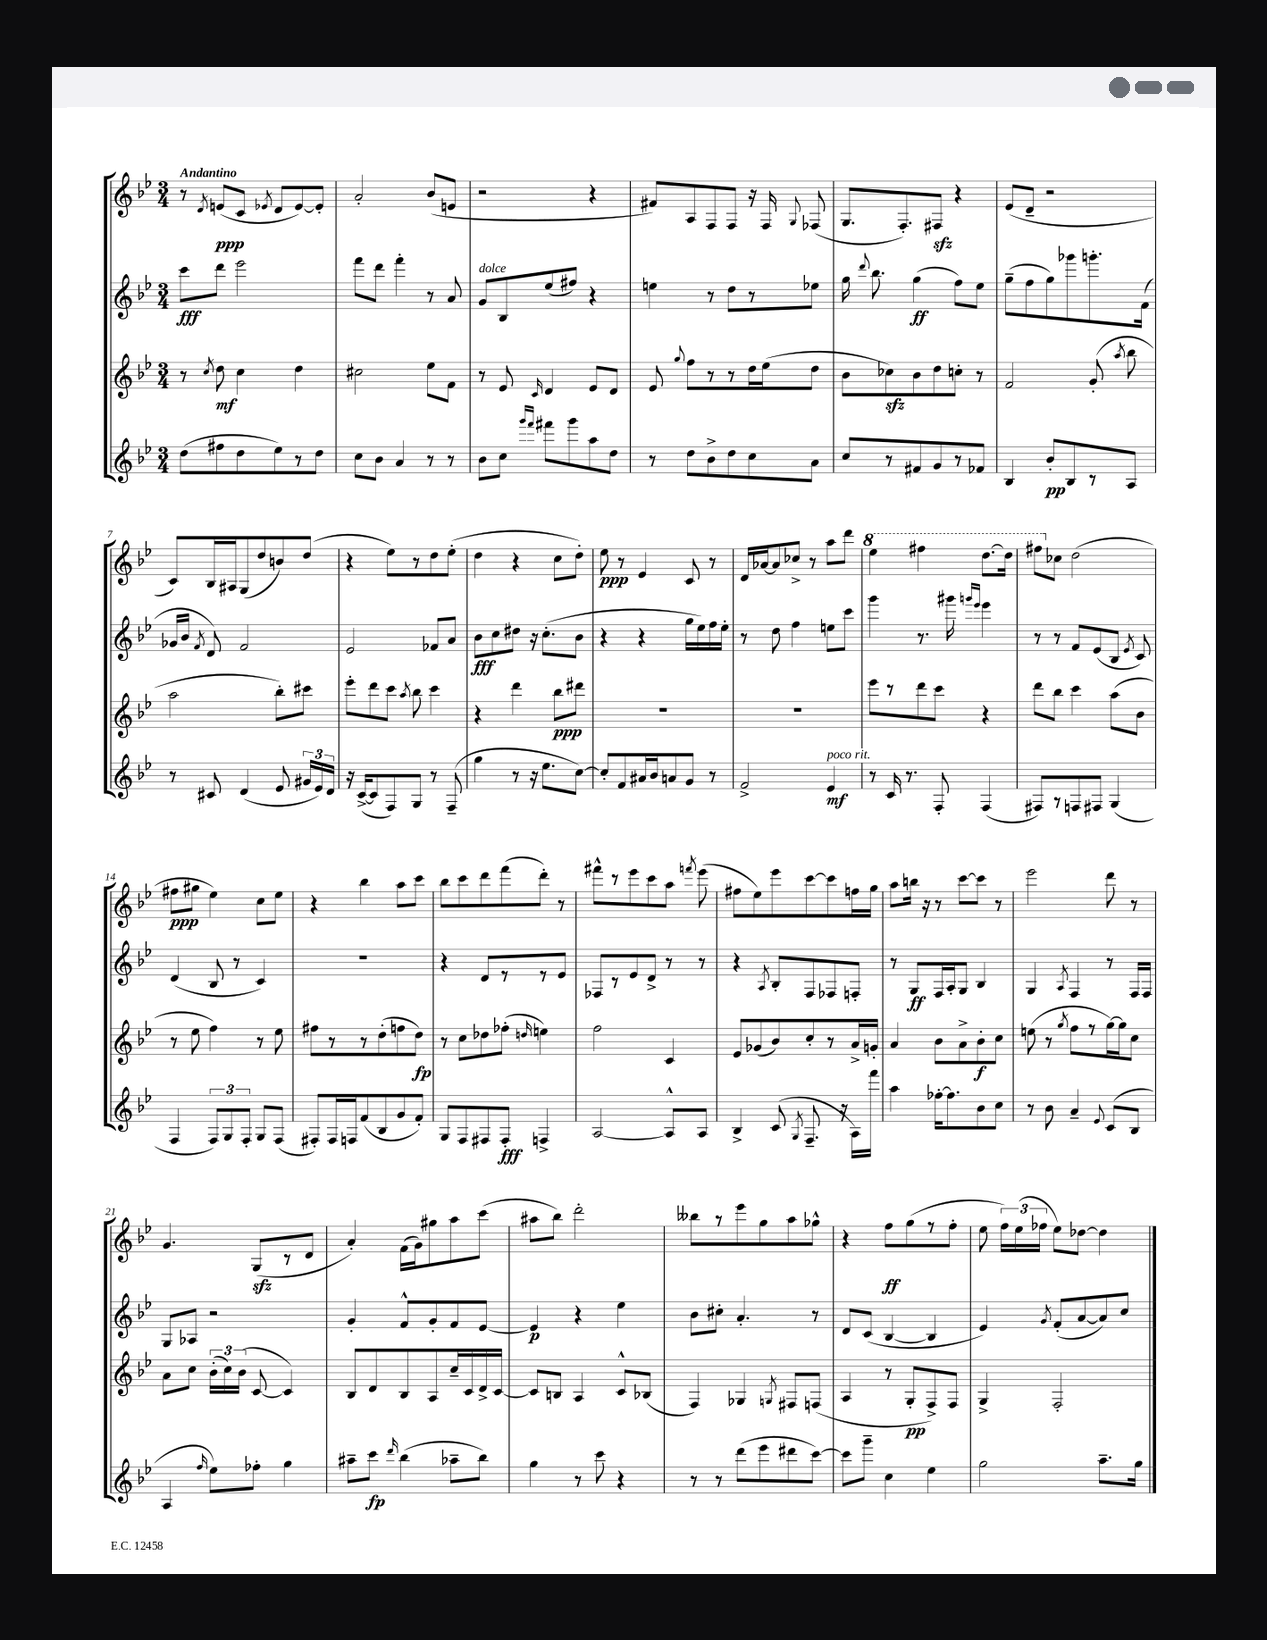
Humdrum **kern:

**kern	**kern	**kern	**kern
*staff4	*staff3	*staff2	*staff1
*clefG2	*clefG2	*clefG2	*clefG2
*k[b-e-]	*k[b-e-]	*k[b-e-]	*k[b-e-]
*M3/4	*M3/4	*M3/4	*M3/4
(8dd	8r	8ccc	8r
.	8qcc	.	8qd
8ff#	8dd	8ddd	(8e
8dd	4cc	2eee-	8c
.	.	.	8qe-
8ee-)	.	.	8d
8r	4dd	.	[8e-)
8dd	.	.	8e-']
=	=	=	=
8cc	2cc#	8fff	2a'
8b-	.	8ddd	.
4a	.	4fff'	.
8r	8ee-	8r	(8b-
8r	8f	8a	8e
=	=	=	=
8b-	8r	8g	2r
8cc	8e-	8B-	.
16qqggg	.	.	.
16qqfff	16qqc	.	.
8fff#	4d	(8ee-	.
8ggg	.	8ff#)	.
8aa	8e-	4r	4r
8dd	8d	.	.
=	=	=	=
8r	8e-	4ee	8f#)
.	8qqgg	.	.
8dd	8ff	.	8A
8b-^	8r	8r	8F
8dd	8r	8dd	8F
8cc	16dd	8r	16r
.	(16ee-	.	16F
.	.	.	8qqG
8a	8dd	8ee-	(8F-
=	=	=	=
8cc	8b-	16gg	8.G
.	.	8qqddd	.
.	.	8.bb-	.
8r	8cc-)	.	.
.	.	.	8.F')
8f#	8b-	(4gg	.
8g	8dd	.	8F#
8r	8cc'	8ff)	4r
8f-	8r	8ee-	.
=	=	=	=
4B-	2f	(8gg~	(8e-
.	.	8ff	8d~
8b-'	.	8gg)	2r
8B-	.	8ggg-	.
8r	(8g'	8.ggg'	.
.	8qaa	.	.
8A	8bb-	.	.
.	.	(16f	.
=	=	=	=
8r	2aa	16g-	8c)
.	.	16b-	.
.	.	8qf	.
8c#	.	8d)	16B-
.	.	.	16A#
(4d	.	2f	(8G
.	.	.	8dd
8e-	8bb-')	.	8b)
24g#	8ccc#	.	(8dd
24e-)	.	.	.
24d	.	.	.
=	=	=	=
16r	8eee-'	2e-	4r
([16c^	.	.	.
8c]	8ddd	.	.
8F)	8ccc	.	8ee-)
.	8qaa	.	.
8G	8bb-	.	8r
8r	4ccc	8f-	8dd
(8F~	.	8a	(8ee-'
=	=	=	=
4gg	4r	8b-	4dd
.	.	8cc	.
8r	4ddd	8dd#	4r
16r	.	16r	.
8.ee-	.	(8.cc'	.
.	8bb-	.	8cc
[8cc)	8ddd#	8b-	8dd')
=	=	=	=
8cc']	2.r	4r	8ee-
8f	.	.	8r
16a#	.	4r	4e-
16b-	.	.	.
8a	.	.	.
8g	.	16gg	8c
.	.	16ee-)	.
8r	.	16ff	8r
.	.	16ee-'	.
=	=	=	=
2f^	2.r	8r	16d
.	.	.	[16a-
.	.	8dd	8a-]
.	.	4ff	8cc-^
.	.	.	8r
4e-	.	8ee	8aa
.	.	8ccc	8ddd
=	=	=	=
8r	8eee-	4ggg	4eee-
16c	8r	.	.
8.r	.	.	.
.	8ddd	8.r	4fff#
8F'	8ccc	.	.
.	.	16ggg#	.
.	.	16qqggg	.
.	.	16qqeee-	.
(4F	4r	4eee-	[8.ddd
.	.	.	16ddd]
=	=	=	=
8F#)	8ddd	8r	8fff#
8r	8bb-	8r	8cc-
8F	4ccc	8f	(2dd
8F#	.	(8e-	.
(4G	(8aa	8B-	.
.	.	8qe-	.
.	8b-	8c)	.
=	=	=	=
4F	8r	(4d	8ff#
.	8ee-	.	8gg#
12F)	4ff)	8B-	4ee-)
12G	.	.	.
.	.	8r	.
12F'	.	.	.
8G	8r	4c)	8cc
(8F	8ee-	.	8ee-
=	=	=	=
8F#')	8ff#	2.r	4r
16F#	8r	.	.
16F	.	.	.
(8f	8r	.	4bb-
8B-	(8dd'	.	.
8g	8ff	.	8aa
8f')	8dd)	.	8ccc
=	=	=	=
8G	8r	4r	8bb-
8F	8cc	.	8ccc
8F#	8dd-	8d	8ddd
8F#'	(8ff-'	8r	(8fff
.	16qqdd	.	.
4F^	4ee)	8r	8ddd')
.	.	8e-	8r
=	=	=	=
[2A	2ff	8F-	8fff#^^
.	.	8r	8r
.	.	8e-	8eee-
.	.	8d^	8ccc
8A^^]	4c	8r	8aa
.	.	.	8qfff
8A	.	8r	(8eee-
=	=	=	=
4B-^	8e-	4r	8ff#
.	(8g-	.	8ee-)
.	.	8qA	.
(8c	8b-)	8B-'	8eee-
8qG	.	.	.
8.F~	8cc'	8F	[8ccc
.	8r	8F-	8ccc]
16r	.	.	.
16A)	16a^	8F'	16ff
16fff	16g'	.	16gg
=	=	=	=
4aa	4a	8r	8aa
.	.	8G	16bb
.	.	.	16r
[16ff-'	8b-	16F	8r
8.ff-]	.	16A'	.
.	8a^	8G	[8ccc
8b-	8b-'	4B-	8ccc]
8cc	8cc	.	8r
=	=	=	=
8r	(8ee	4G	2eee-
8b-	8r	.	.
.	8qgg	8qA	.
4a~	8ff	4F	.
.	8r	.	.
8qqe-	.	.	.
(8c	[16gg)	8r	8ddd
.	16gg]	.	.
8B-	8cc	16F	8r
.	.	16F	.
=	=	=	=
4A	8a	8G	4.g
.	8cc	8A-	.
16qqff	.	.	.
8ee-)	(24b-'	2r	.
.	24cc)	.	.
.	(24b-	.	.
8ff-'	[8c	.	(8G
4gg	4c])	.	8r
.	.	.	8d
=	=	=	=
8aa#~	8B-	4g'	4a')
8ccc	8d	.	.
16qqddd	.	.	.
(4bb-	8B-	8f^^	(16f
.	.	.	16g)
.	8A	8g'	8gg#
8aa-~	16cc~	8f	8aa
.	16c	.	.
8bb-)	16d^	[8e-	(8ccc
.	[16c	.	.
=	=	=	=
4gg	8c]	4e-]	8aa#
.	8B	.	8bb-)
8r	4A	4r	2ddd'
8ccc	.	.	.
4r	8c^^	4ee-	.
.	(8B-	.	.
=	=	=	=
8r	4F)	8b-	8bb--
8r	.	8cc#'	8r
(8ddd	4G-	4.a'	8eee-
8eee-	.	.	8gg
.	8qG	.	.
8ddd#	8F#	.	8aa
[8ccc)	(8F	8r	8gg-^^
=	=	=	=
8ccc]	4A	8d	4r
8ggg~	.	(8c	.
4cc	8r	[4B-	8ff
.	8G'	.	(8gg
4ee-	8F^)	4B-]	8r
.	8F	.	8ff'
=	=	=	=
2gg	4G^	4e-)	8ee-
.	.	.	24ff)
.	.	.	(24ee-
.	.	.	24ff-
.	.	8qg	.
.	2F'	(8f'	8ee-)
.	.	[8a	[8dd-
8.aa~	.	8a])	4dd-]
.	.	8cc	.
16gg	.	.	.
==	==	==	==
*-	*-	*-	*-
